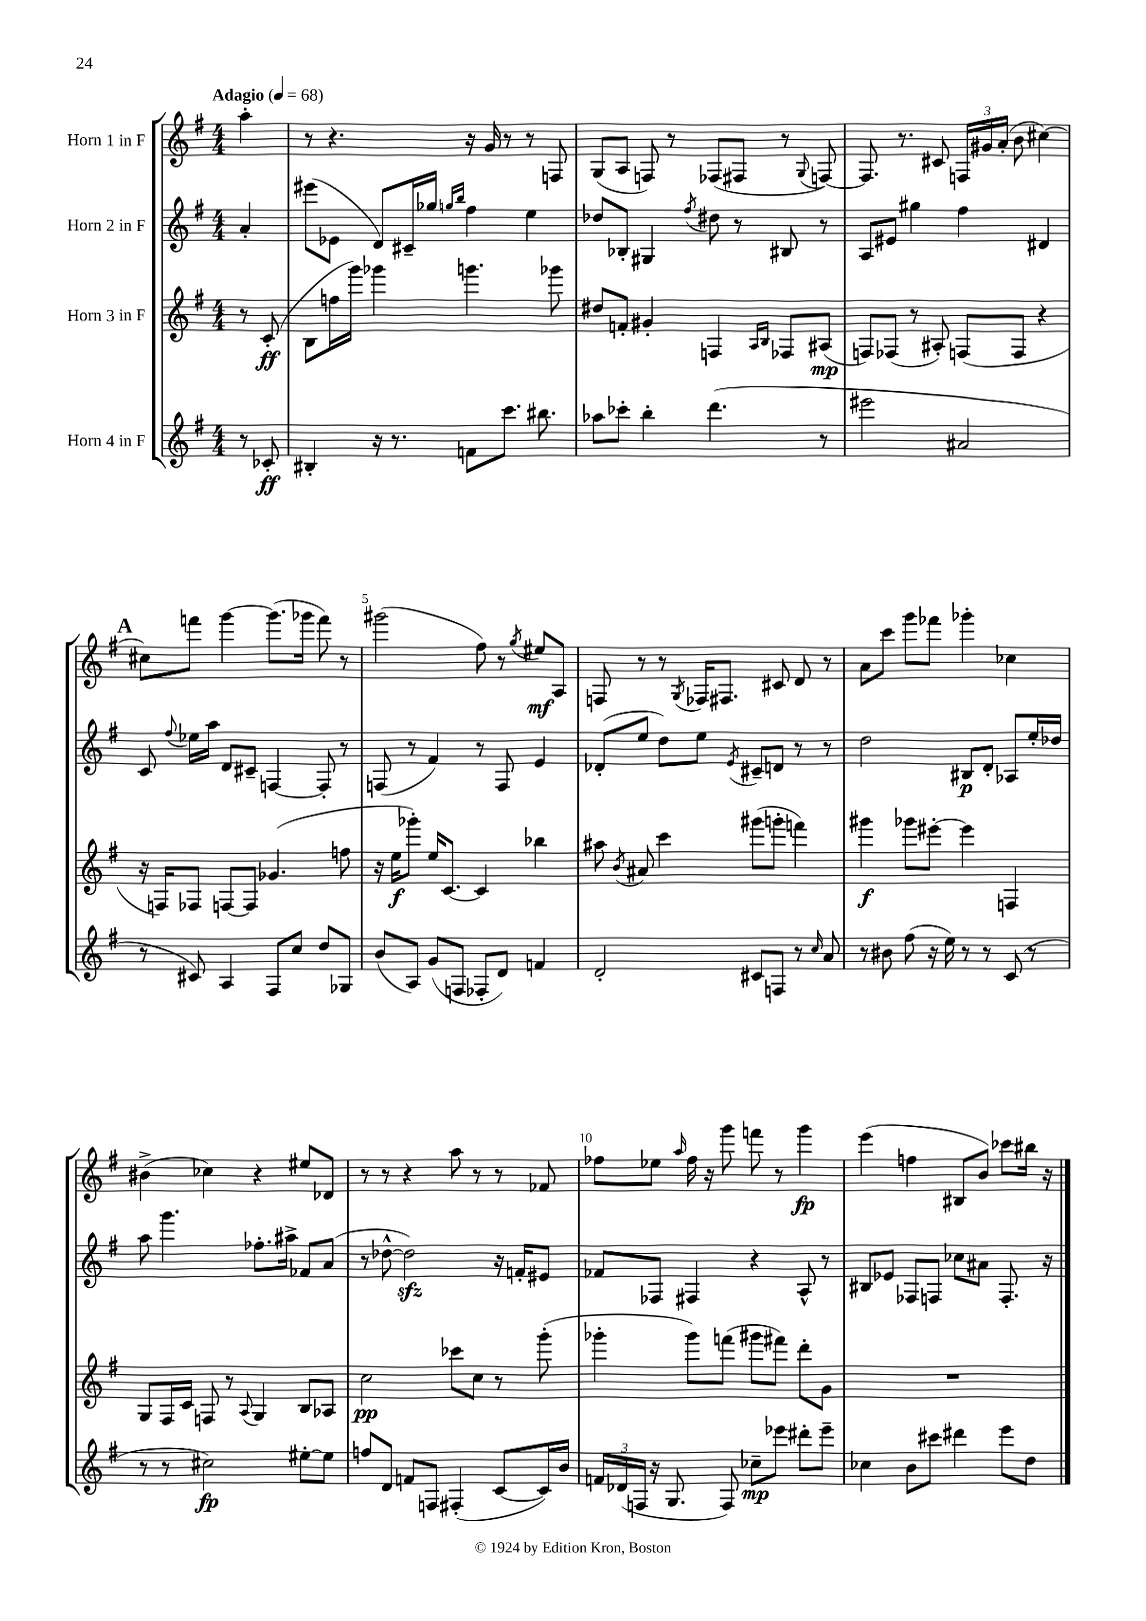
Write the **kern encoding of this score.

**kern	**kern	**kern	**kern
*staff4	*staff3	*staff2	*staff1
*clefG2	*clefG2	*clefG2	*clefG2
*k[f#]	*k[f#]	*k[f#]	*k[f#]
*M4/4	*M4/4	*M4/4	*M4/4
*MM68	*MM68	*MM68	*MM68
8r	8r	4a'/	4aa'\
8c-'/	(8c'/	.	.
=	=	=	=
4B#'/	8B\L	(8eee#\L	8r
.	16ff\L	8e-\J	4.r
.	16ggg\JJ)	.	.
16r	4ggg-\	8d/L)	.
8.r	.	.	.
.	.	16c#~/L	.
.	.	16gg-/JJ	.
.	.	16qqgg/LL	.
.	.	16qqbb/JJ	.
8f\L	4.ggg\	4ff#\	16r
.	.	.	16g/
8.ccc\J	.	.	8r
.	.	4ee\	8r
8.bb#\	.	.	.
.	8ggg-\	.	8F/
=	=	=	=
8aa-\L	8dd#/L	8dd-/L	(8G/L
8ccc-'\J	8f'/J	8B-'/J	8A/J
4bb'\	4g#'/	4G#/	8F/)
.	.	.	8r
.	.	8qff#/	.
(4.ddd\	4F/	8dd#\	(8F-/L
.	.	8r	8F#/J
.	16qqA/LL	.	.
.	16qqB/JJ	.	.
.	8F-/L	8B#/	8r
.	.	.	8qqG/
8r	(8A#/J	8r	[8F/)
=	=	=	=
2eee#\	8F/L)	8A/L	8.F/]
.	(8F-/J	8e#/J	.
.	.	.	8.r
.	8r	4gg#\	.
.	8A#'/)	.	8c#/
2a#/	(8F/L	4ff#\	24F/LL
.	.	.	24g#/
.	.	.	(24a'/JJ
.	8F/J	.	8b\
.	4r	4d#/	[4cc#\)
=	=	=	=
8r	16r	8c/	8cc#\]L
.	16F/LK)	.	.
.	.	8qqff#/	.
8c#/)	8F-/J	16ee-\LL	8fff\J
.	.	16aa\JJ	.
4A/	[8F/L	8d/L	[4ggg\
.	8F/]J	8c#~/J	.
8F#/L	(4.g-/	[4F/	(8.ggg\]L
8cc/J	.	.	.
.	.	.	16ggg-\Jk
8dd/L	.	8F'/]	8fff\)
8G-/J	8ff\	8r	8r
=	=	=	=
(8b/L	16r	(8F/	(2ggg#\
.	16ee\LK	.	.
8A/J)	8ggg-'\J)	8r	.
(8g/L	16ee/LK	4f#/)	.
.	[8.c/J	.	.
8F/J	.	.	.
8F-'/L	4c/]	8r	8ff#\)
8d/J)	.	8F/	8r
.	.	.	8qgg/
4f/	4bb-\	4e/	8ee#/L
.	.	.	8A/J
=	=	=	=
2d'/	8aa#\	(8d-'/L	8F/
.	8qb/	.	.
.	8a#/	8ee/J	8r
.	4ccc\	8dd\L)	8r
.	.	.	8qG/
.	.	8ee\J	16F-/LK
.	.	.	8.F#/J
.	.	8qe/	.
8c#/L	(8ggg#\L	8c#~/L	.
8F/J	8ggg'\J	8d/J	8c#/
8r	4fff\)	8r	8d/
16qqcc/	.	.	.
8a/	.	8r	8r
=	=	=	=
8r	4ggg#\	2dd\	8a\L
8b#\	.	.	8ccc\J
(8ff#\	8ggg-\L	.	8ggg\L
16r	[8eee#'\J	.	8fff-\J
16ee\)	.	.	.
8r	4eee#\]	8B#/L	4ggg-'\
8r	.	8d'/J	.
(8c/	4F/	8A-/L	4cc-\
8r	.	16ee'/L	.
.	.	16dd-/JJ	.
=	=	=	=
8r	8G/L	8aa\	(4b#^\
8r	16F#/L	4.ggg\	.
.	16c/JJ	.	.
2cc#\)	8F/	.	4cc-\)
.	8r	.	.
.	8qqA/	.	.
.	4G/	8.ff-'\L	4r
.	.	16aa#^\Jk	.
[8ee#'\L	8B/L	8f-/L	8ee#/L
8ee#\]J	8A-/J	(8a/J	8d-/J
=	=	=	=
8ff/L	2cc\	8r	8r
8d/J	.	[8dd-^^\	8r
8f/L	.	2dd-\])	4r
8F/J	.	.	.
(4F#'/	8ccc-\L	.	8aa\
.	8cc\J	.	8r
[8c/L	8r	16r	8r
.	.	16f'/LK	.
16c/]L)	(8ggg'\	8e#/J	8f-/
16b/JJ	.	.	.
=	=	=	=
24f/LL	4ggg-'\	8f-/L	8ff-\L
(24d-/	.	.	.
24F/JJ	.	.	.
16r	.	8F-/J	8ee-\J
8.G/	.	.	.
.	.	.	16qqaa/
.	8ggg-\L)	4F#/	16ff-\
.	.	.	16r
8F/)	(8fff\J	.	8ggg\
8cc-~\L	8ggg#\L	4r	8fff\
8eee-\J	8fff#\J)	.	8r
8ddd#'\L	8ddd'\L	8A^^/	4ggg\
8eee-~\J	8g\J	8r	.
=	=	=	=
4cc-\	1r	8B#/L	(4eee\
.	.	8e-/J	.
8b\L	.	8F-/L	4ff\
8ccc#\J	.	8F/J	.
4ddd#\	.	8cc-\L	8B#/L
.	.	8a#\J	8b/J)
8eee\L	.	8.F'/	8ccc-\L
8dd\J	.	.	16bb#\Jk
.	.	16r	16r
==	==	==	==
*-	*-	*-	*-
